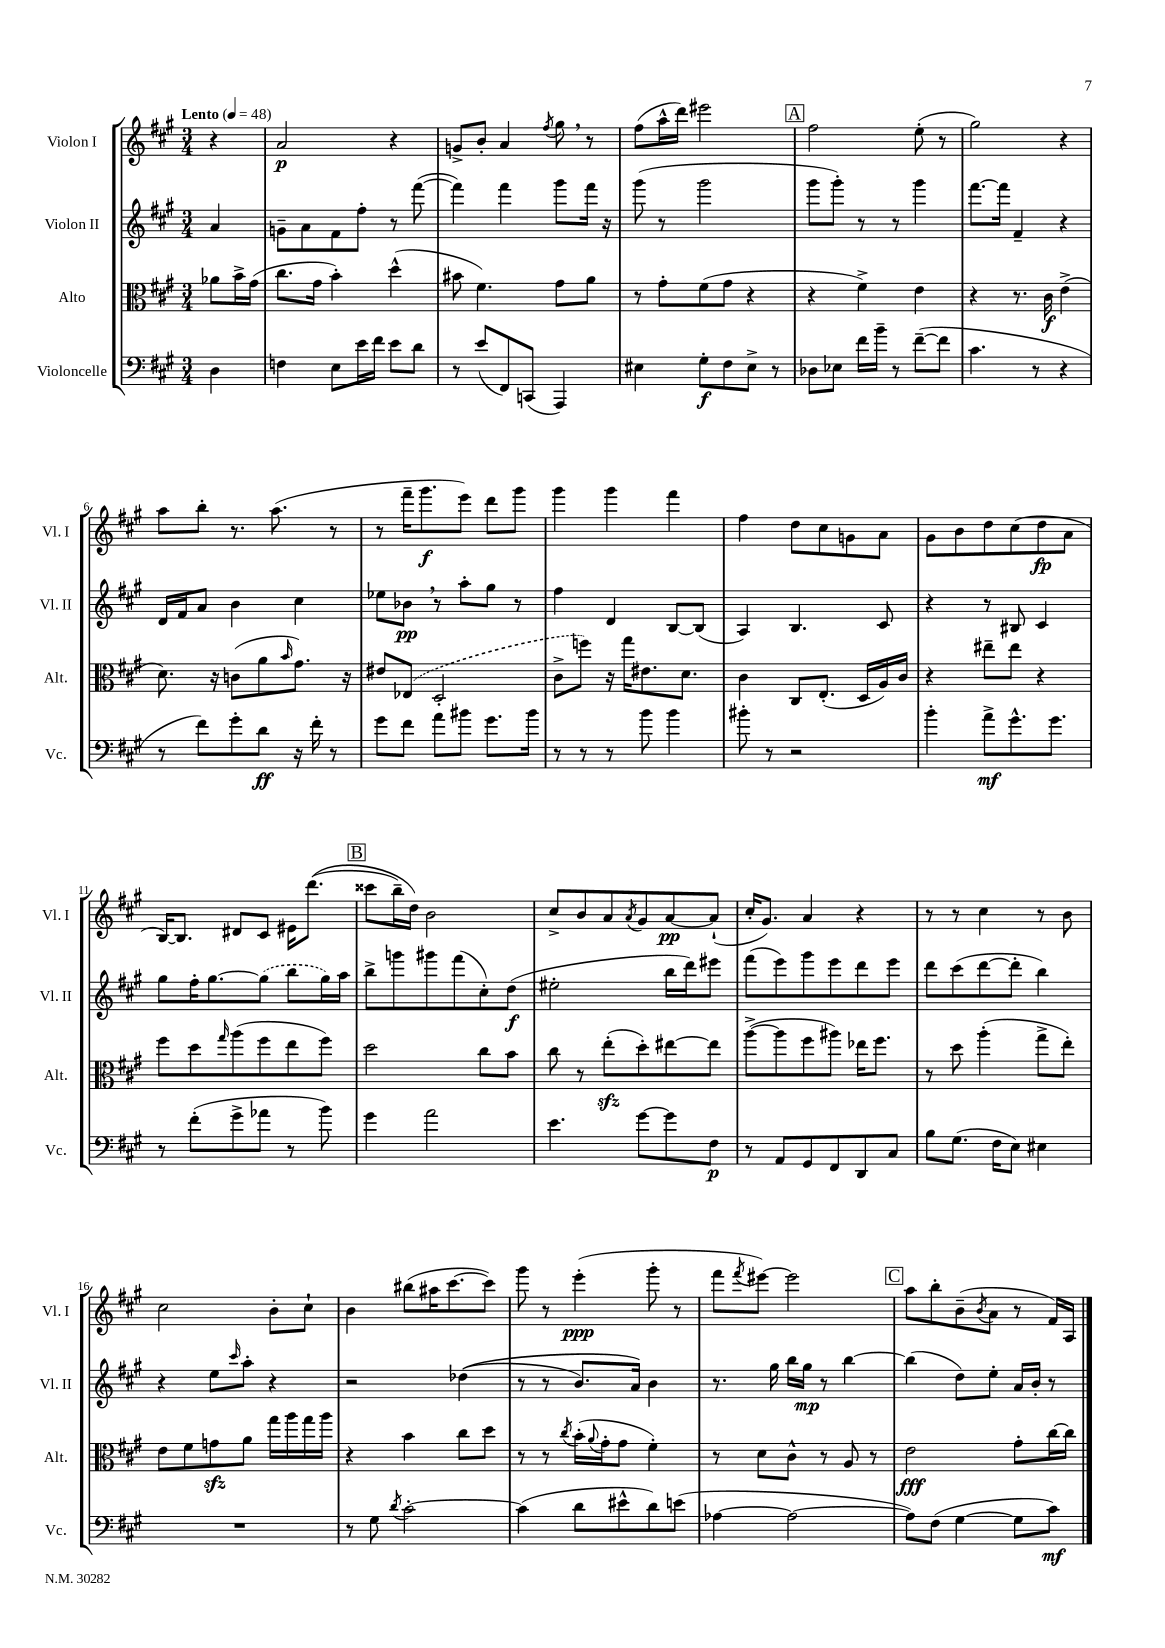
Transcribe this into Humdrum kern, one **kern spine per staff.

**kern	**kern	**kern	**kern
*staff4	*staff3	*staff2	*staff1
*clefF4	*clefC3	*clefG2	*clefG2
*k[f#c#g#]	*k[f#c#g#]	*k[f#c#g#]	*k[f#c#g#]
*M3/4	*M3/4	*M3/4	*M3/4
*MM48	*MM48	*MM48	*MM48
4D	8a-	4a	4r
.	16b^	.	.
.	(16g#	.	.
=	=	=	=
4F	8.cc#	8g~	2a
.	.	8a	.
.	16g#	.	.
8E	4b')	8f#	.
16e	.	8ff#'	.
16f#	.	.	.
8e	(4dd^^	8r	4r
8d	.	([8fff#	.
=	=	=	=
8r	8b#	4fff#])	8g^
(8e	4.f#)	.	8b'
8FF#)	.	4fff#	4a
(8CC	.	.	.
.	.	.	8qff#
4AAA)	8g#	8ggg#	8gg#
.	8a	16fff#	8r
.	.	16r	.
=	=	=	=
4E#	8r	(8ggg#	(8ff#
.	8g#'	8r	16aa^^
.	.	.	16ddd)
8G#'	(8f#	2ggg#	2eee#
8F#	8g#	.	.
8E#^	4r	.	.
8r	.	.	.
=	=	=	=
8D-	4r	8ggg#	2ff#
8E-	.	8ggg#')	.
16f#	4f#^)	8r	.
16b~	.	.	.
8r	.	8r	.
([8f#~	4e	4ggg#	(8ee'
8f#]	.	.	8r
=	=	=	=
4.c#	4r	[8.fff#	2gg#)
.	.	16fff#]	.
.	8.r	4f#~	.
8r	.	.	.
.	16c#	.	.
4r	(4e^	4r	4r
=	=	=	=
8r	8.d)	16d	8aa
.	.	16f#	.
8f#)	.	8a	8bb'
.	16r	.	.
8g#'	(8c	4b	8.r
8d	8a	.	.
.	.	.	(8.aa
.	16qqb	.	.
16r	8.g#)	4cc#	.
16f#'	.	.	.
8r	.	.	8r
.	16r	.	.
=	=	=	=
8g#	8e#	8ee-	8r
8f#	(8E-	8b-	16fff#~
.	.	.	8.ggg#
8a	2D'	8r	.
8b#	.	8aa'	8eee)
8.g#	.	8gg#	8ddd
.	.	8r	8ggg#
16b#	.	.	.
=	=	=	=
8r	8c#^	4ff#	4ggg#
8r	8ff)	.	.
8r	16r	4d	4ggg#
.	16gg#	.	.
8b	8.e#	.	.
4b	.	[8B	4fff#
.	8.d	.	.
.	.	(8B]	.
=	=	=	=
8b#'	4c#	4A)	4ff#
8r	.	.	.
2r	8C#	4.B	8dd
.	(8.E'	.	8cc#
.	.	.	8g
.	16D	.	.
.	16A)	8c#	8a
.	16c#	.	.
=	=	=	=
4b'	4r	4r	8g#
.	.	.	8b
8a^	8ee#~	8r	8dd
8.g#^^	8ee#	8B#	(8cc#
.	4r	4c#	8dd
8.g#	.	.	.
.	.	.	8a
=	=	=	=
8r	8ff#	8gg#	[16B)
.	.	.	8.B]
(8f#'	8dd	16ff#'	.
.	.	[8.gg#	.
.	16qqgg#	.	.
8g#^	(8aa	.	8d#
8a-	8ff#	(8gg#]	8c#
8r	8ee	8bb	16e#
.	.	.	&((8.ddd
8b)	8ff#)	16gg#)	.
.	.	16aa	.
=	=	=	=
4g#	2dd	8bb^	8ccc##
.	.	8ggg	16bb~)
.	.	.	16dd&)
2a	.	8ggg#	2b
.	.	(8fff#	.
.	8cc#	8cc#')	.
.	8b	(8dd	.
=	=	=	=
4.e	8cc#	2ee#'	8cc#^
.	8r	.	8b
.	(8ee'	.	8a
.	.	.	8qa
[8g#	8dd')	.	8g#
8g#]	[8ee#	16bb	[8a
.	.	16ddd)	.
8F#	8ee#]	8eee#	(8a`]
=	=	=	=
8r	([8aa^	(8fff#	16cc#'
.	.	.	8.g#)
8AA	8aa]	8eee)	.
8GG#	8ff#	8ggg#	4a
8FF#	8aa#)	8eee	.
8DD	16ee-	8ddd	4r
.	8.ff#	.	.
8C#	.	8eee	.
=	=	=	=
8B	8r	8ddd	8r
(8.G#	8dd	(8ccc#	8r
.	(4aa'	[8ddd	4cc#
16F#	.	.	.
8E)	.	8ddd']	.
4E#	8gg#^	4bb)	8r
.	8ee')	.	8b
=	=	=	=
2.r	8e	4r	2cc#
.	8f#	.	.
.	8g	8ee	.
.	.	16qqccc#	.
.	8a	8aa'	.
.	16gg#	4r	8b'
.	16aa	.	.
.	16gg#	.	8cc#`
.	16aa	.	.
=	=	=	=
8r	4r	2r	4b
8G#	.	.	.
8qd	.	.	.
[2c#'	4b	.	(8bb#
.	.	.	16aa#
.	.	.	[8.ccc#
.	8cc#	&((4dd-	.
.	8dd	.	8ccc#])
=	=	=	=
(4c#]	8r	8r	8ggg#
.	8r	8r	8r
.	8qcc#	.	.
8d	(16b'	8.b)	(4eee'
.	8qqa	.	.
.	16g#'	.	.
8e#^^	8g#	.	.
.	.	16a&)	.
8d)	4f#')	4b	8ggg#'
(8e	.	.	8r
=	=	=	=
[4A-	8r	8.r	8fff#
.	.	.	8qfff#
.	8d	.	[8eee#)
.	.	16gg#	.
2A-_	8c#^^	16bb	2eee#]
.	.	16gg#	.
.	8r	8r	.
.	8A	[4bb	.
.	8r	.	.
=	=	=	=
8A-])	2e	(4bb]	8aa
(8F#	.	.	8bb'
[4G#	.	8dd)	(8b~
.	.	.	8qb
.	.	8ee'	8a
8G#]	8g#'	16a	8r
.	.	16b'	.
8c#)	[16cc#	8r	16f#)
.	16cc#]	.	16A
==	==	==	==
*-	*-	*-	*-
